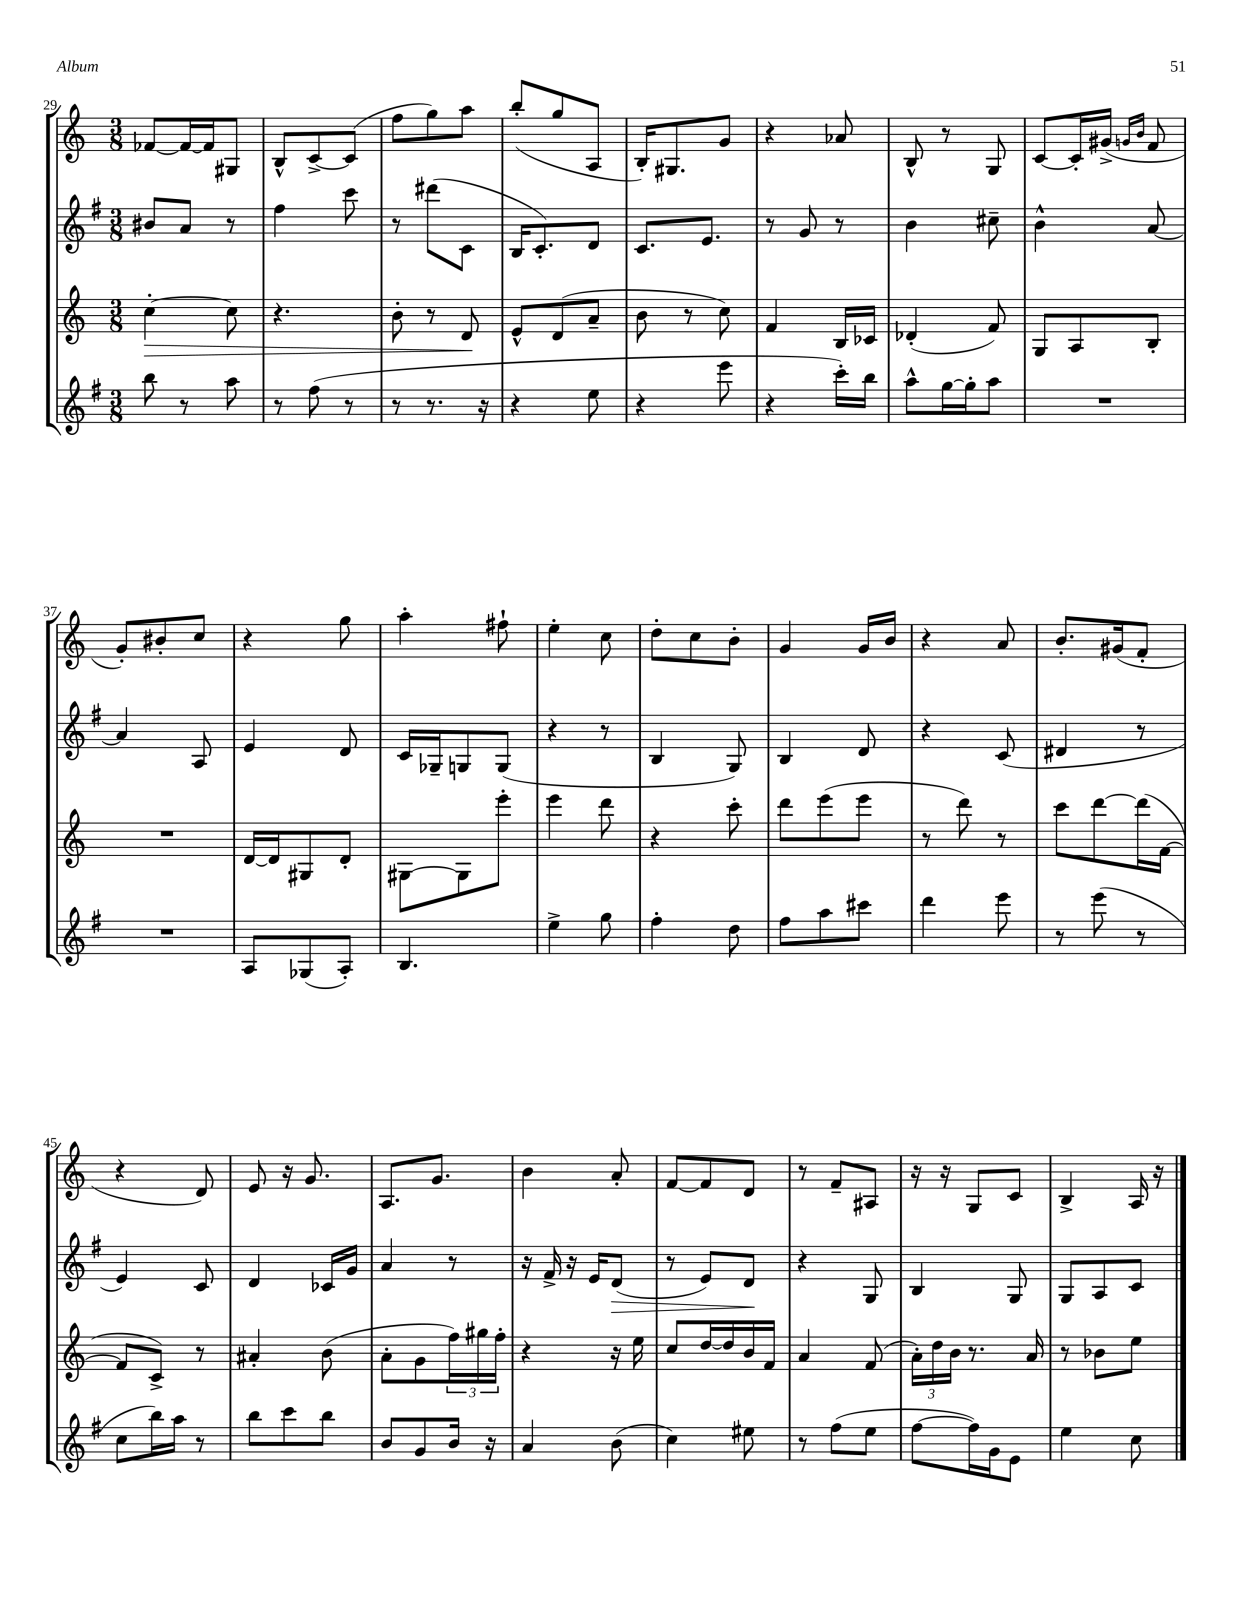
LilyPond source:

<<
\new StaffGroup <<
\new Staff = "s0" {
    \clef treble \key c \major \numericTimeSignature \time 3/8
    fes'8~ fes'16~ fes'16 gis8 |
    b8-^ c'8~-> c'8( |
    f''8 g''8) a''8 |
    b''8-.( g''8 a8 |
    b16-.) gis8. g'8 |
    r4 aes'8 |
    b8-^ r8 g8 |
    c'8~ c'16-. gis'16->( \grace { g'16 b'16 } f'8 |
    g'8-.) bis'8-. c''8 |
    r4 g''8 |
    a''4-. fis''8-! |
    e''4-. c''8 |
    d''8-. c''8 b'8-. |
    g'4 g'16 b'16 |
    r4 a'8 |
    b'8.-. gis'16( f'8-. |
    r4 d'8) |
    e'8 r16 g'8. |
    a8. g'8. |
    b'4 a'8-. |
    f'8~ f'8 d'8 |
    r8 f'8-- ais8 |
    r16 r16 g8 c'8 |
    b4-> a16 r16 \bar "|." |
}
\new Staff = "s1" {
    \clef treble \key g \major \numericTimeSignature \time 3/8
    bis'8 a'8 r8 |
    fis''4 c'''8 |
    r8 dis'''8( c'8 |
    b16 c'8.-.) d'8 |
    c'8. e'8. |
    r8 g'8 r8 |
    b'4 cis''8-- |
    b'4-^ a'8~ |
    a'4 a8 |
    e'4 d'8 |
    c'16 ges16-- g8 g8( |
    r4 r8 |
    b4 g8) |
    b4 d'8 |
    r4 c'8( |
    dis'4 r8 |
    e'4) c'8 |
    d'4 ces'16 g'16 |
    a'4 r8 |
    r16 fis'16-> r16 e'16 d'8\>( |
    r8 e'8) d'8\! |
    r4 g8 |
    b4 g8 |
    g8 a8 c'8 \bar "|." |
}
\new Staff = "s2" {
    \clef treble \key c \major \numericTimeSignature \time 3/8
    c''4~-.\> c''8 |
    r4. |
    b'8-. r8 d'8\! |
    e'8-^ d'8( a'8-- |
    b'8 r8 c''8) |
    f'4 b16 ces'16 |
    des'4-.( f'8) |
    g8 a8 b8-. |
    R4. |
    d'16~ d'16 gis8 d'8-. |
    gis8~ gis8 e'''8-. |
    e'''4 d'''8 |
    r4 c'''8-. |
    d'''8 e'''8( e'''8 |
    r8 d'''8) r8 |
    c'''8 d'''8~ d'''16( f'16~ |
    f'8 c'8->) r8 |
    ais'4-. b'8( |
    a'8-. g'8 \tuplet 3/2 { f''16) gis''16 f''16-. } |
    r4 r16 e''16 |
    c''8 d''16~ d''16 b'16 f'16 |
    a'4 f'8( |
    \tuplet 3/2 { a'16-.) d''16 b'16 } r8. a'16 |
    r8 bes'8 e''8 \bar "|." |
}
\new Staff = "s3" {
    \clef treble \key g \major \numericTimeSignature \time 3/8
    b''8 r8 a''8 |
    r8 fis''8( r8 |
    r8 r8. r16 |
    r4 e''8 |
    r4 e'''8 |
    r4 c'''16-.) b''16 |
    a''8-^ g''16~ g''16-. a''8 |
    R4. |
    R4. |
    a8 ges8( a8-.) |
    b4. |
    e''4-> g''8 |
    fis''4-. d''8 |
    fis''8 a''8 cis'''8 |
    d'''4 e'''8 |
    r8 e'''8( r8 |
    c''8 b''16) a''16 r8 |
    b''8 c'''8 b''8 |
    b'8 g'8 b'16 r16 |
    a'4 b'8( |
    c''4) eis''8 |
    r8 fis''8( e''8 |
    fis''8~ fis''16) g'16 e'8 |
    e''4 c''8 \bar "|." |
}
>>
>>
\layout { \context { \Score currentBarNumber = #29 } }
